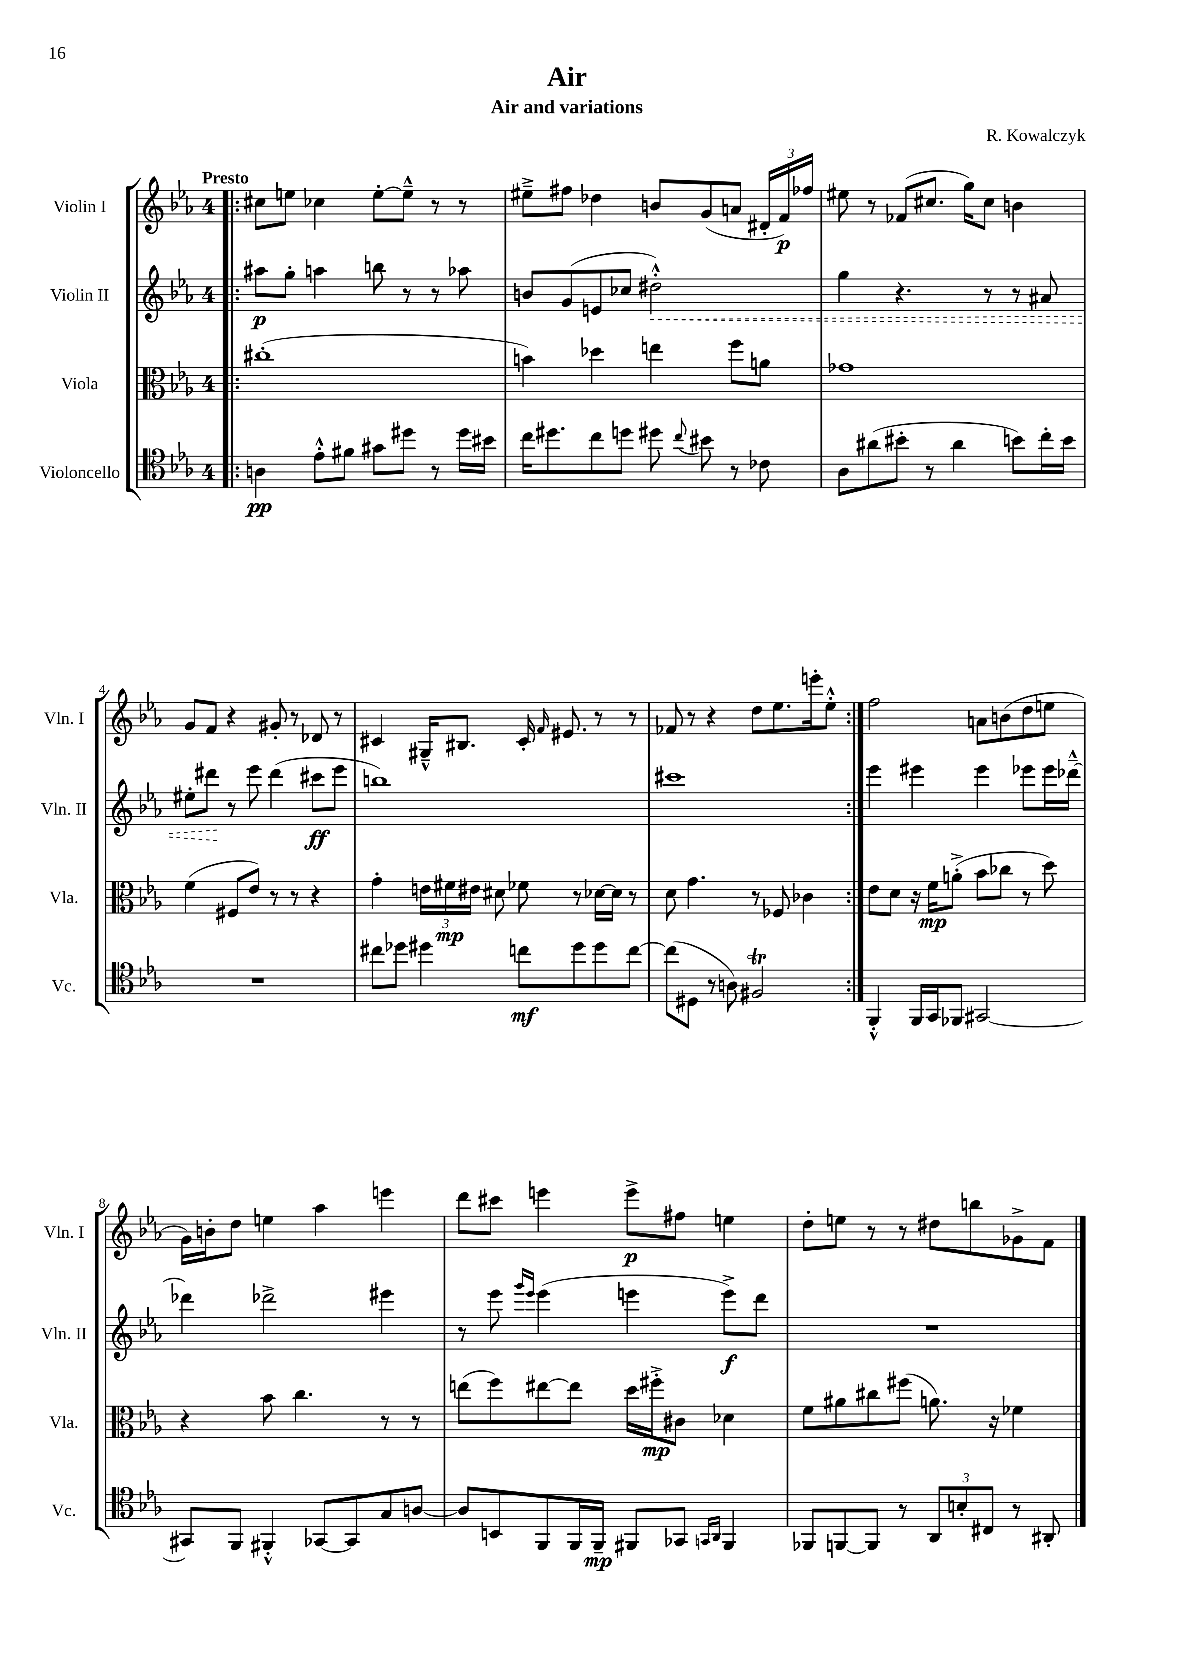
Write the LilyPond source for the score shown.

\header { title = "Air" composer = "R. Kowalczyk" subtitle = "Air and variations" }
<<
\new StaffGroup <<
\new Staff = "s0" \with { instrumentName = "Violin I" shortInstrumentName = "Vln. I" } {
    \clef treble \key ees \major \once \override Staff.TimeSignature.style = #'single-digit \time 4/4 \tempo "Presto"
    \autoBeamOff \repeat volta 2 { \bar ".|:" cis''8[ e''8] ces''4 e''8[~-. e''8]---^ r8 r8 |
    eis''8[---> fis''8] des''4 b'8[ g'8( a'8] \tuplet 3/2 { dis'16[-. f'16\p) fes''16] } |
    eis''8 r8 fes'8[( cis''8.] g''16[) cis''8] b'4 |
    g'8[ f'8] r4 gis'8-. r8 des'8 r8 |
    cis'4 gis16[---^ bis8.] cis'16-. \grace { f'16 } eis'8. r8 r8 |
    fes'8 r8 r4 d''8[ ees''8. e'''16-. ees''8]-.-^ | }
    f''2 a'8[ b'8( d''8 e''8] |
    g'16[) b'16-. d''8] e''4 aes''4 e'''4 |
    d'''8[ cis'''8] e'''4 e'''8[->\p fis''8] e''4 |
    d''8[-. e''8] r8 r8 dis''8[ b''8 ges'8-> f'8] \bar "|." |
}
\new Staff = "s1" \with { instrumentName = "Violin II" shortInstrumentName = "Vln. II" } {
    \clef treble \key ees \major \once \override Staff.TimeSignature.style = #'single-digit \time 4/4
    \autoBeamOff \repeat volta 2 { \bar ".|:" ais''8[\p g''8]-. a''4 b''8 r8 r8 aes''8 |
    b'8[ g'8( e'8 ces''8] \once \override Hairpin.style = #'dashed-line dis''2-.-^\<) |
    g''4 r4. r8 r8 ais'8 |
    eis''8[-. dis'''8]\! r8 ees'''8 dis'''4( cis'''8[\ff ees'''8] |
    b''1) |
    cis'''1 | }
    ees'''4 eis'''4 eis'''4 ees'''8[ ees'''16 des'''16]~---^ |
    des'''4 des'''2-> eis'''4 |
    r8 ees'''8 \grace { g'''16[ ees'''16] } ees'''4( e'''4 e'''8[->\f) d'''8] |
    R1 \bar "|." |
}
\new Staff = "s2" \with { instrumentName = "Viola" shortInstrumentName = "Vla." } {
    \clef alto \key ees \major \once \override Staff.TimeSignature.style = #'single-digit \time 4/4
    \autoBeamOff \repeat volta 2 { \bar ".|:" cis''1-.( |
    b'4) des''4 e''4 f''8[ a'8] |
    ges'1 |
    f'4( fis8[ ees'8]) r8 r8 r4 |
    g'4-. \tuplet 3/2 { e'16[ fis'16\mp eis'16] } dis'8 fes'8 r8 des'16[~ des'16] r8 |
    d'8 g'4. r8 fes8 ces'4 | }
    ees'8[ d'8] r16 f'16[\mp a'8]-.->( bes'8[ ces''8] r8 d''8) |
    r4 bes'8 c''4. r8 r8 |
    e''8[( f''8) eis''8~ eis''8] d''16[ fis''16-.->\mp cis'8] des'4 |
    f'8[ ais'8 cis''8 fis''8]( a'8.) r16 fes'4 \bar "|." |
}
\new Staff = "s3" \with { instrumentName = "Violoncello" shortInstrumentName = "Vc." } {
    \clef tenor \key ees \major \once \override Staff.TimeSignature.style = #'single-digit \time 4/4
    \autoBeamOff \repeat volta 2 { \bar ".|:" a4\pp ees'8[-.-^ fis'8] gis'8[ dis''8] r8 dis''16[ bis'16] |
    c''16[ dis''8. c''8 d''8] dis''8 \appoggiatura { c''8 } bis'8 r8 ces'8 |
    aes8[ ais'8( bis'8]-. r8 ais'4 b'8[) c''16-. b'16] |
    R1 |
    cis''8[ des''8] dis''4 c''8[\mf dis''8 dis''8 c''8]~ |
    c''8[( dis8] r8 a8) fis2\trill | }
    f,4-.-^ f,16[ g,16 fes,8] gis,2~ |
    gis,8[ f,8] fis,4-.-^ ges,8[~ ges,8 g8 a8]~ |
    a8[ b,8 f,8 f,16 f,16]--\mp fis,8[ ges,8] \grace { g,16[ aes,16] } fis,4 |
    fes,8[ f,8~ f,8] r8 \tuplet 3/2 { aes,8[ b8-. cis8] } r8 ais,8-. \bar "|." |
}
>>
>>
